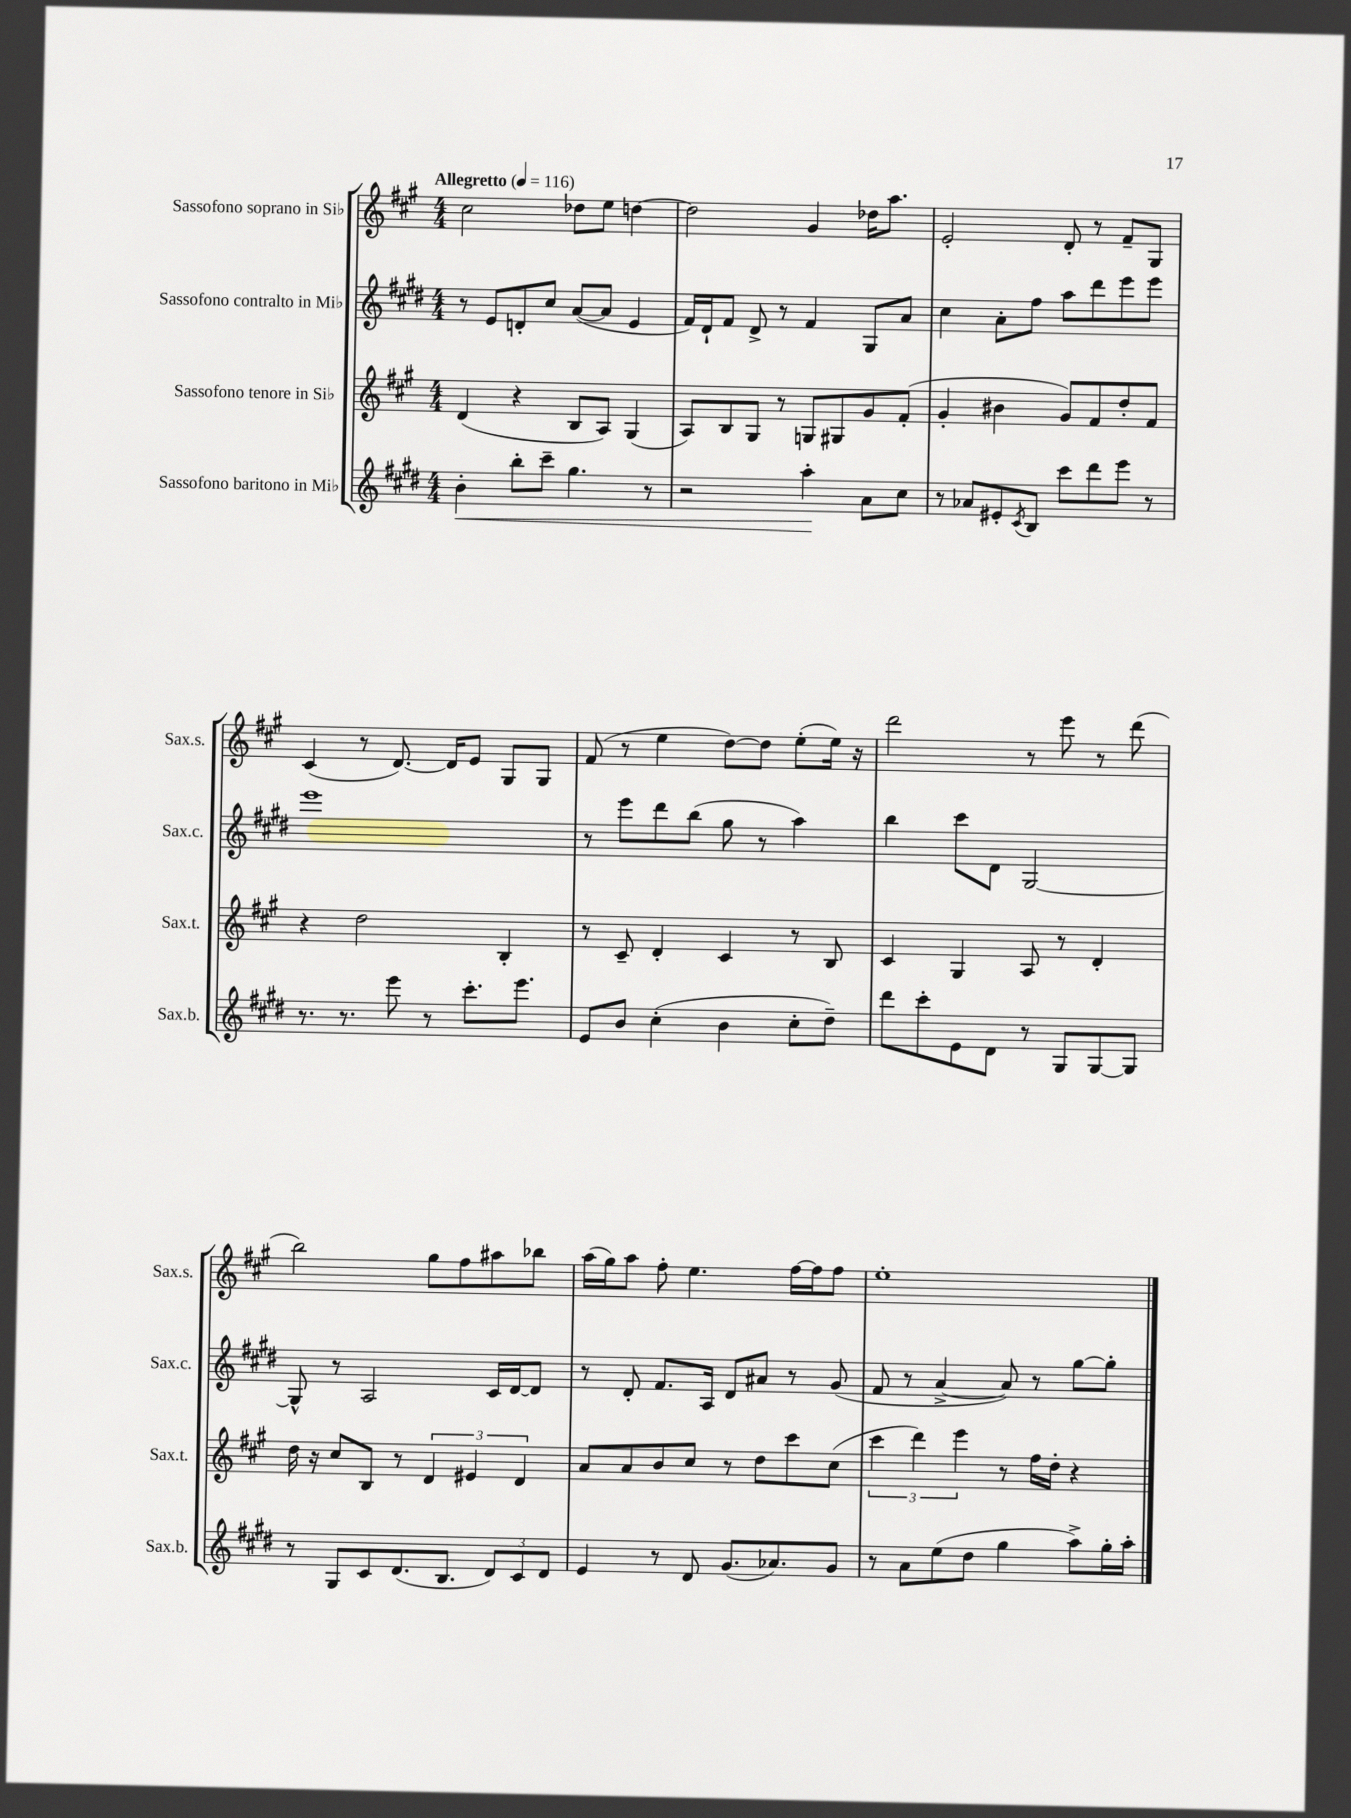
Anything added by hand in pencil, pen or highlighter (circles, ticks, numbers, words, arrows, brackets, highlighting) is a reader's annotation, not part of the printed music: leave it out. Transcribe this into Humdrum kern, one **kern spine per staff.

**kern	**kern	**kern	**kern
*staff4	*staff3	*staff2	*staff1
*clefG2	*clefG2	*clefG2	*clefG2
*k[f#c#g#d#]	*k[f#c#g#]	*k[f#c#g#d#]	*k[f#c#g#]
*M4/4	*M4/4	*M4/4	*M4/4
*MM116	*MM116	*MM116	*MM116
4b'	(4d	8r	2cc#
.	.	8e	.
8bb'	4r	8d'	.
8ccc#~	.	8cc#	.
4.gg#	8B	([8a	8dd-
.	8A)	8a]	8ee
.	(4G#	4e	[4dd
8r	.	.	.
=	=	=	=
2r	8A)	16f#)	2dd]
.	.	16d#`	.
.	8B	8f#	.
.	8G#	8d#^	.
.	8r	8r	.
4aa'	8G	4f#	4g#
.	8G#	.	.
8a	8g#	8G#	16dd-
.	.	.	8.aa
8cc#	(8f#'	8a	.
=	=	=	=
8r	4g#'	4cc#	2e'
8a-	.	.	.
8e#'	4b#	8a'	.
8qc#	.	.	.
8B	.	8ff#	.
8ccc#	8g#)	8aa	8d'
8ddd#	8f#	8ddd#	8r
8eee	8dd'	8eee	8f#~
8r	8f#	8eee	8G#
=	=	=	=
8.r	4r	1eee	(4c#
8.r	.	.	.
.	2dd	.	8r
8eee	.	.	[8.d)
8r	.	.	.
.	.	.	16d]
8.ccc#'	.	.	8e
.	4B'	.	8G#
8.eee	.	.	.
.	.	.	8G#
=	=	=	=
8e	8r	8r	(8f#
8b	8c#~	8eee	8r
(4cc#'	4d'	8ddd#	4ee
.	.	(8bb	.
4b	4c#	8gg#	[8dd)
.	.	8r	8dd]
8cc#'	8r	4aa)	(8ee'
8dd#~)	8B	.	16ee)
.	.	.	16r
=	=	=	=
8ddd#	4c#	4bb	2ddd
8ccc#'	.	.	.
8e	4G#	8ccc#	.
8d#	.	8d#	.
8r	8A	[2G#	8r
8G#	8r	.	8eee
[8G#	4d'	.	8r
8G#]	.	.	(8ddd
=	=	=	=
8r	16dd	8G#^^]	2bb)
.	16r	.	.
8G#	8cc#	8r	.
8c#	8B	2A	.
(8.d#	8r	.	.
.	6d	.	8gg#
8.B	.	.	.
.	.	.	8ff#
.	6e#	.	.
12d#)	.	16c#	8aa#
.	.	[16d#	.
12c#	6d	.	.
.	.	8d#]	8bb-
12d#	.	.	.
=	=	=	=
4e	8a	8r	(16aa
.	.	.	16gg#)
.	8a	8d#'	8aa
8r	8b	8.f#	8ff#'
8d#	8cc#	.	4.ee
.	.	16A	.
(8.g#	8r	8d#	.
.	8dd	8a#	.
8.a-)	.	.	.
.	8ccc#	8r	[16ff#
.	.	.	16ff#]
8g#	(8cc#	(8g#	8ff#
=	=	=	=
8r	6ccc#	8f#	1ee'
8a	.	8r	.
.	6ddd)	.	.
(8ee	.	[4a^	.
.	6eee	.	.
8dd#	.	.	.
4gg#	8r	8a])	.
.	16ff#	8r	.
.	16dd'	.	.
8aa^)	4r	[8gg#	.
16gg#'	.	8gg#']	.
16aa'	.	.	.
==	==	==	==
*-	*-	*-	*-
